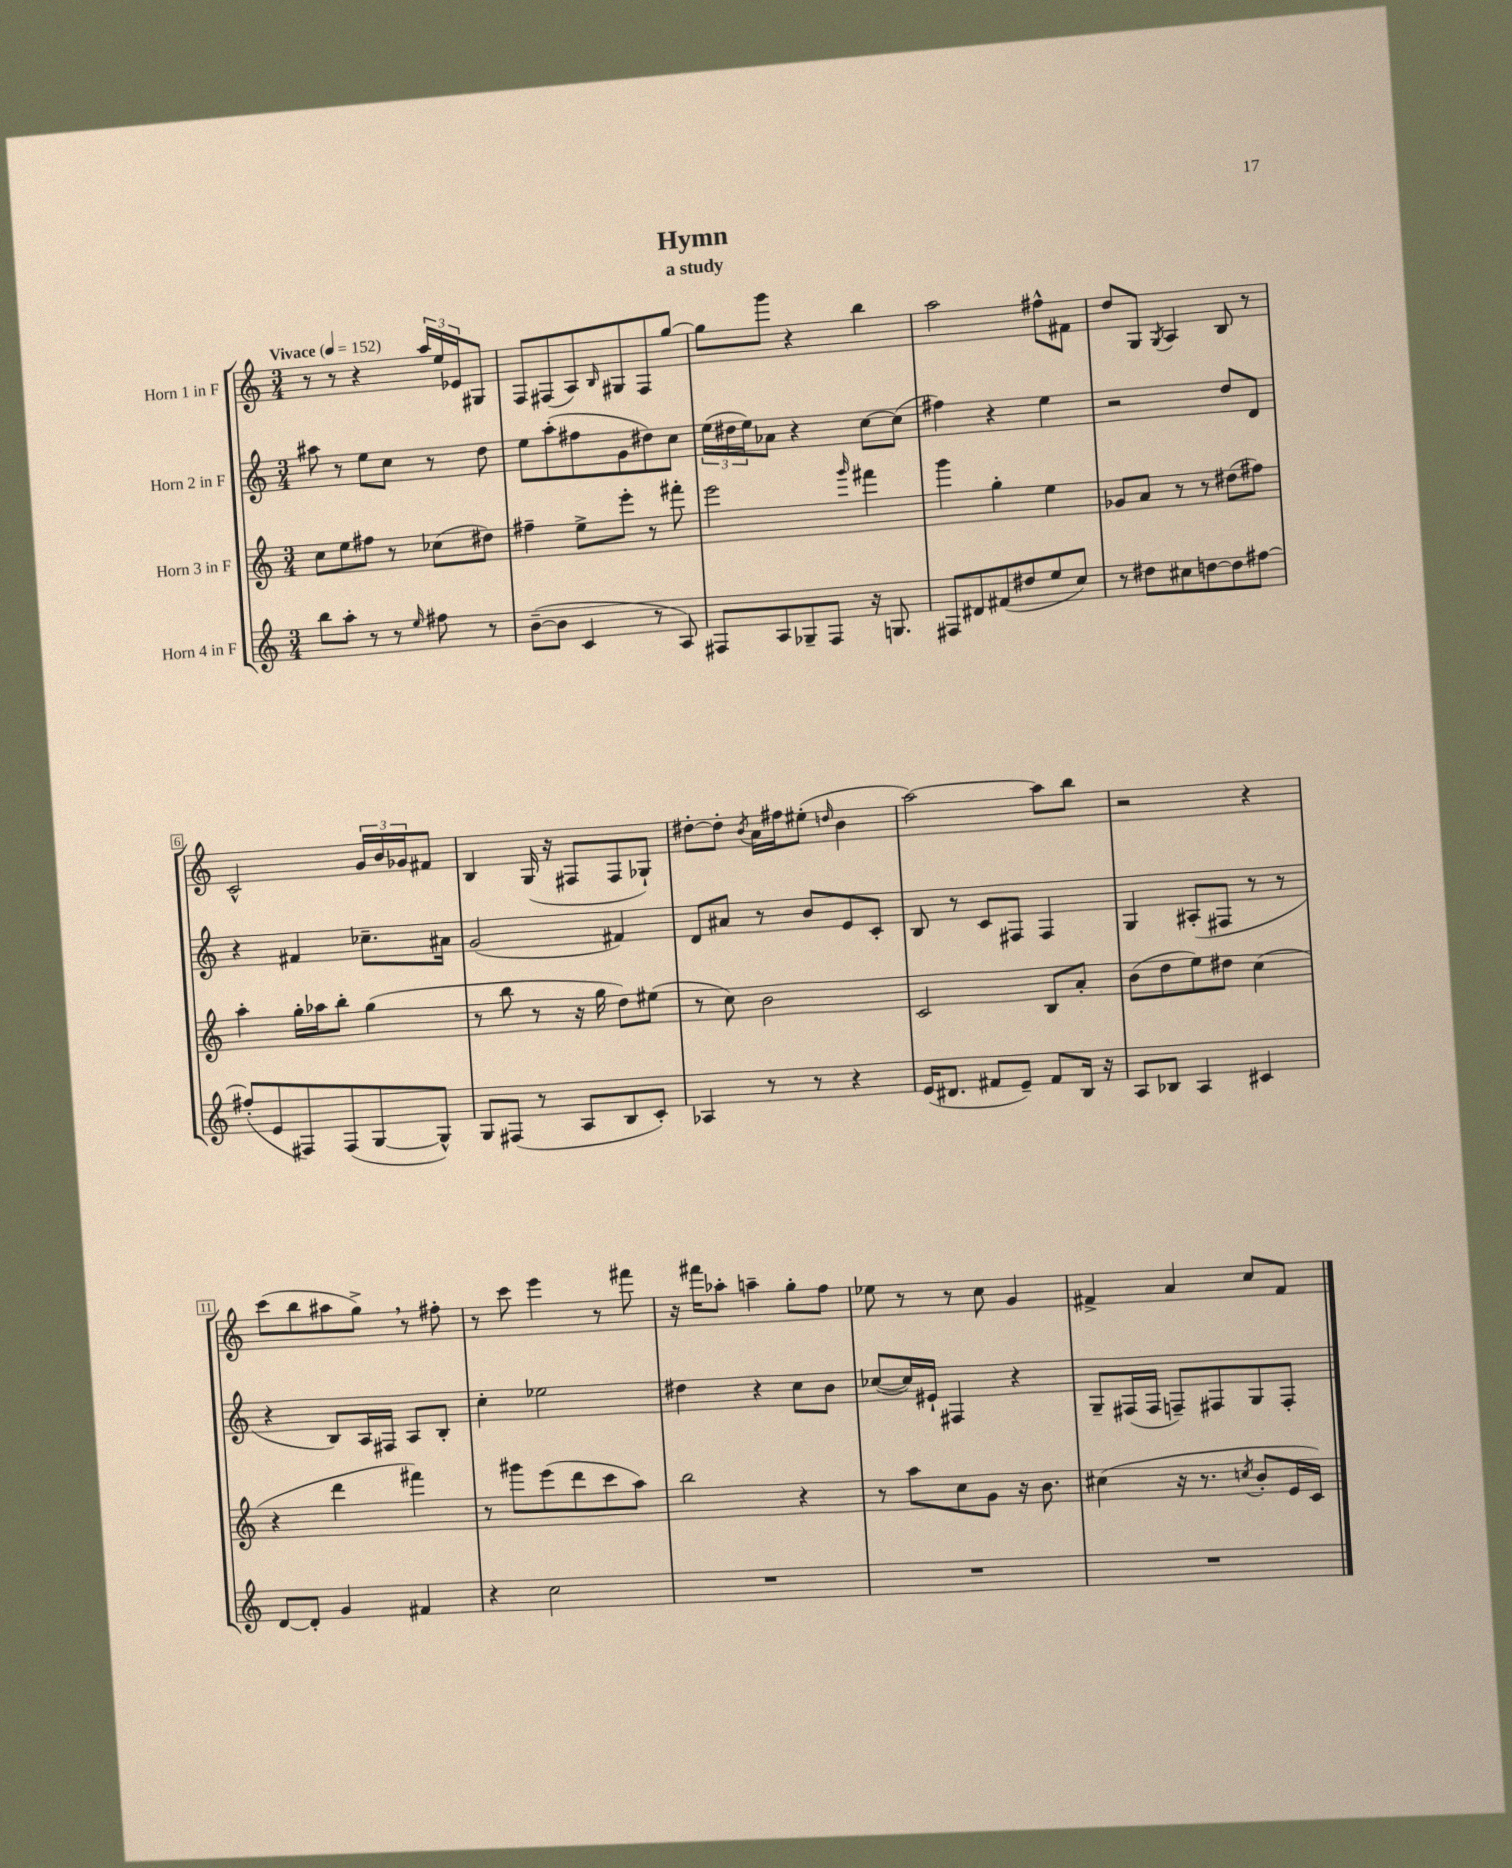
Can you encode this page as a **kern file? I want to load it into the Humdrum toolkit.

**kern	**kern	**kern	**kern
*part4	*part3	*part2	*part1
*staff4	*staff3	*staff2	*staff1
*I"Horn 4 in F	*I"Horn 3 in F	*I"Horn 2 in F	*I"Horn 1 in F
*clefG2	*clefG2	*clefG2	*clefG2
*k[]	*k[]	*k[]	*k[]
*M3/4	*M3/4	*M3/4	*M3/4
*MM152	*MM152	*MM152	*MM152
=1	=1	=1	=1
!	!	!	!LO:TX:a:B:t=Vivace
8bb\L	8cc\L	8aa#X\	8r
8aa'\J	8ee\	8r	8r
8r	8ff#X\J	8ee\L	4r
8r	8r	8cc\J	.
16qqee/	.	.	.
8ff#X\	(8cc-X\L	8r	24aa/LL
.	.	.	24ee/
.	.	.	24e-X/J
8r	8dd#X\J)	8dd\	8G#X/J
=2	=2	=2	=2
([8b~\L	4ff#X~\	8ee\L	8F/L
8b\J]	.	(8aa'\	(8F#X/
4c/	8ee^\L	8ff#X\	8A/)
.	.	.	16qqB/
.	8eee'\J	8g\	8G#X/
8r	8r	8dd#X\)	8F#/
8A/)	8fff#X'\	8cc\J	[8gg/J
=3	=3	=3	=3
8F#X/L	2eee\	(24ee\LL	8gg\L]
.	.	24dd#X\	.
.	.	24ee\J)	.
8A/	.	8a-X\J	8ggg\J
8G-X~/	.	4r	4r
8F#/J	.	.	.
.	16qqggg/	.	.
16r	4fff#X\	[8cc\L	4bb\
8.Gn/	.	.	.
.	.	(8cc\J]	.
=4	=4	=4	=4
8F#X/L	4ggg\	4ff#X\)	2aa\
8d#X/	.	.	.
(8f#X/	4gg'\	4r	.
8dd#X/	.	.	.
8ee/	4ee\	4ee\	8ff#X^^\L
8cc/J)	.	.	8f#X\J
=5	=5	=5	=5
8r	8g-X/L	2r	8dd/L
8dd#X\L	8a/J	.	8G/J
.	.	.	8qG/
8cc#X\	8r	.	4A/
[8ddn\	8r	.	.
8dd\]	(8dd#X\L	8dd/L	8B/
[8ff#X\J	8ff#X\J)	8d/J	8r
!!LO:LB:g=z
=6	=6	=6	=6
(8ff#X'/L]	4aa'\	4r	2c^^/
8e/	.	.	.
8F#X/)	16gg'\LL	4f#X/	.
.	16aa-X\J	.	.
(8F#/	8bb'\J	.	.
[8G/	(4gg\	8.cc-X~\L	24g/LL
.	.	.	24b/
.	.	.	24g-X/J
8G^^/J])	.	.	8f#X/J
.	.	16a#X\Jk	.
=7	=7	=7	=7
8G/L	8r	(2g/	4B/
(8F#X/J	8bb\	.	.
8r	8r	.	(16G/
.	.	.	16r
8A/L	16r	.	8F#X/L
.	16gg\	.	.
8B/	8dd\L)	4f#X/)	8F#/
8c'/J)	(8ee#X\J	.	8G-X`/J)
=8	=8	=8	=8
4A-X/	8r	8d/L	[8dd#X'\L
.	8cc\)	8a#X/J	8dd#'\J]
.	.	.	8qb/
8r	2b\	8r	16a\LL
.	.	.	16ff#X\J
8r	.	8b/L	(8ee#X'\J
.	.	.	16qqddn/
4r	.	8e/	4b\
.	.	8c'/J	.
=9	=9	=9	=9
(16e/KL	2c/	8B/	[2aa\)
8.d#X/J	.	.	.
.	.	8r	.
8f#X/L	.	8c/L	.
8e~/J)	.	8F#X/J	.
8f#/L	8B/L	4F#/	8aa\L]
16B/Jk	8a'/J	.	8bb\J
16r	.	.	.
=10	=10	=10	=10
8A/L	(8b\L	4G/	2r
8B-X/J	8dd\	.	.
4A/	8ee\)	(8A#X'/L	.
.	8dd#X\J	8F#X/J	.
4c#X/	(4cc\	8r	4r
.	.	8r	.
!!LO:LB:g=z
=11	=11	=11	=11
[8d/L	4r	4r	(8ccc\L
8d'/J]	.	.	8bb\
4g/	4ddd\	8B/L)	8aa#X\
.	.	16A/L	8gg^,\J)
.	.	16F#X/JJ	.
4f#X/	4fff#X\)	8A/L	8r
.	.	8B'/J	8ff#X'\
=12	=12	=12	=12
4r	8r	4cc'\	8r
.	8ggg#X\L	.	8ccc\
2cc\	(8eee\	2ee-X\	4eee\
.	8ddd\	.	.
.	8ccc\	.	8r
.	8aa\J)	.	8fff#X\
=13	=13	=13	=13
2.r	2bb\	4dd#X\	16r
.	.	.	16fff#X\KL
.	.	.	8aa-X'\J
.	.	4r	4aan~\
.	4r	8cc\L	8gg'\L
.	.	8b\J	8ff\J
=14	=14	=14	=14
2.r	8r	([8cc-X/L	8ee-X\
.	8aa\L	16cc-/L])	8r
.	.	16e#X`/JJ	.
.	8cc\	4F#X/	8r
.	8g\J	.	8cc\
.	16r	4r	4g/
.	8.b\	.	.
=15	=15	=15	=15
2.r	(4cc#X\	8G~/L	4f#X^/
.	.	(16F#X/L	.
.	.	16F#/JJ	.
.	16r	8Fn~/L)	4a/
.	8.r	.	.
.	.	8F#X/	.
.	8qccn/	.	.
.	8b'/L	8G/	8cc/L
.	16e/L	8F#'/J	8f#/J
.	16c/JJ)	.	.
==	==	==	==
*-	*-	*-	*-
